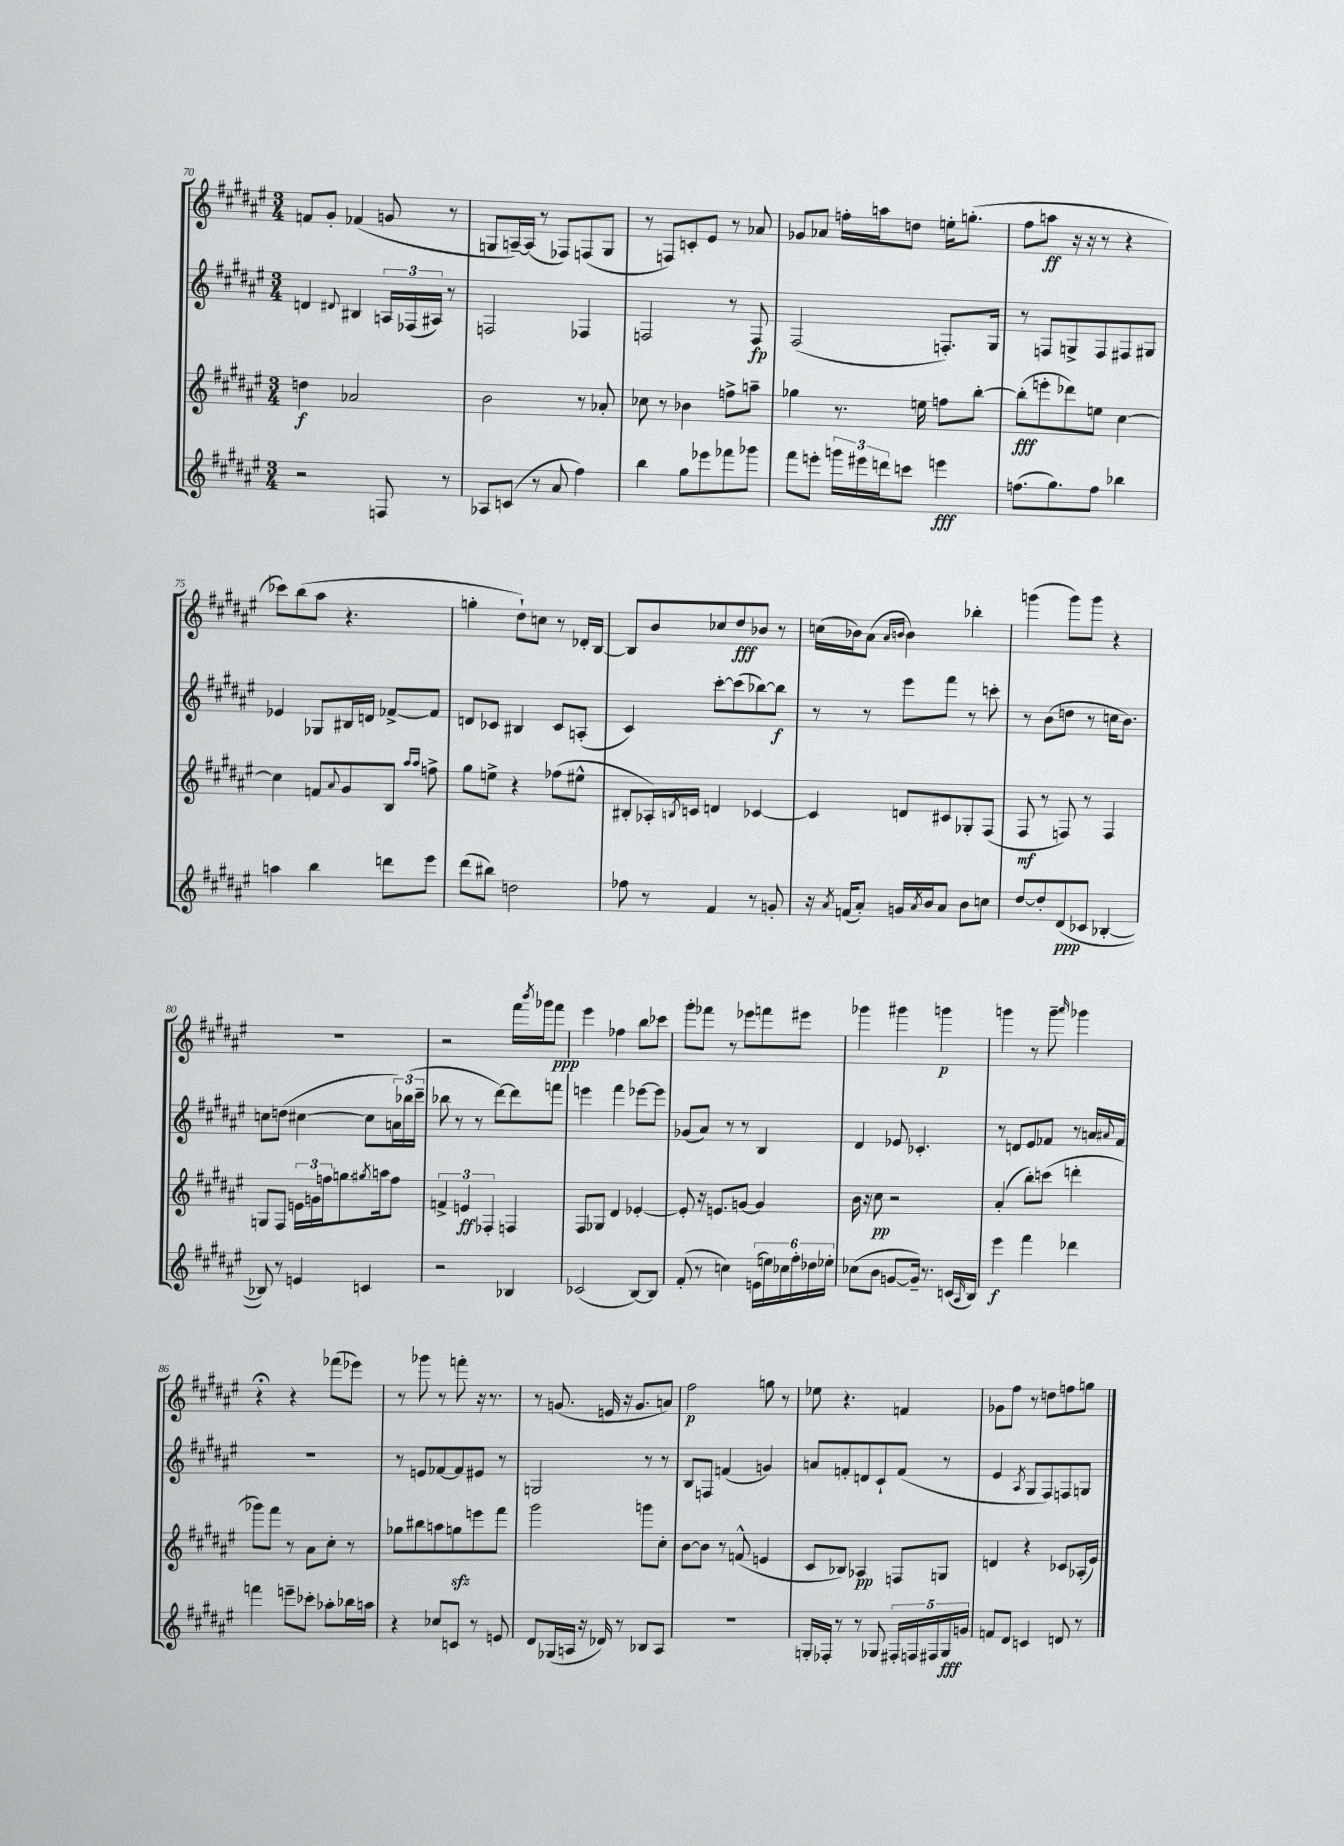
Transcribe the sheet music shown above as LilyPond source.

<<
\new StaffGroup <<
\new Staff = "s0" {
    \clef treble \key fis \major \numericTimeSignature \time 3/4
    f'8 gis'8-. fes'4( g'8 r8 |
    g8 a16~--) a16( r8 fes8) f8( g8 |
    r8 f8) c'8-. eis'8 r8 aes'8 |
    ges'8 aes'8 f''16-. a''16 d''8 e''16-. g''8.-.( |
    fis''8 a''8\ff r16 r16 r8 r4 |
    ces'''8) b''8( ais''8 r4. |
    g''4-. dis''8-!) c''8 r8 des'16-. b16~ |
    b8 b'8 ces''8 dis''8\fff bes'8 r8 |
    c''16( bes'16) ais'8( \grace { ais'16 b'16 } b'4) bes''4-. |
    g'''4( g'''8) g'''8 r4 |
    R2. |
    r2 fis'''16 \acciaccatura { b'''8 } ges'''16 fis'''8\ppp |
    eis'''4 fes''4 b''8 ces'''8 |
    gis'''8-. fes'''8 r8 ees'''8 f'''8 eis'''8 |
    ges'''4 gis'''4 g'''4\p |
    g'''4 r8 g'''8-- \grace { ais'''16 } ges'''4 |
    r4\fermata r4 fes'''8( ees'''8) |
    r8 ges'''8 r8 f'''8-. r16 r8. |
    r8 g'8.( e'16 r16 g'8. a'8) |
    fis''2\p g''8 r8 |
    ees''8 r4. f'4 |
    ges'8 fis''8 r8 d''8 f''8 g''8 \bar "|." |
}
\new Staff = "s1" {
    \clef treble \key fis \major \numericTimeSignature \time 3/4
    d'4 \appoggiatura { dis'8 } bis4 \tuplet 3/2 { a16 fes16( ais16) } r8 |
    f2 fes4 |
    f2 r8 f8\fp |
    fis2( f8.-.) gis16 |
    r8 f8 g8-> f8 fis8 gis8 |
    ees'4 ges8 bis16 d'16 fes'8~-> fes'8 |
    d'8 ces'8 bis4 ces'8 a8-.( |
    cis'4) cis'''8~-. cis'''8( bes''8~) bes''8\f |
    r8 r8 eis'''8 fis'''8 r8 c'''8-. |
    r8 b'8( d''8 r8 c''16 b'8.) |
    c''8 d''8( cis''4~ cis''8 \tuplet 3/2 { a'16) bes''16( cis'''16-- } |
    bes''8 r8 r8 dis'''8~) dis'''8 f'''8 |
    e'''4 fis'''4 ees'''8~ ees'''8 |
    ges'8( ais'8) r8 r8 b4 |
    dis'4 ees'8 ces'4.-. |
    r8 d'8 eis'8 fes'8 r8 a'16 \appoggiatura { ais'8 } fes'16 |
    R2. |
    r8 e'8 fes'8~ fes'8 eis'8 r8 |
    g2 r8 r8 |
    b8 f8 f'4( g'4) |
    a'8 f'8-. d'8 cis'8-! f'8( r8 |
    eis'4 \acciaccatura { ais8 } gis8 fis8) f8 g8 \bar "|." |
}
\new Staff = "s2" {
    \clef treble \key fis \major \numericTimeSignature \time 3/4
    d''4\f aes'2 |
    b'2 r8 aes'8-. |
    ces''8 r8 bes'4 f''8-> a''8-- |
    ges''4 r8. e''16 f''8 b''8~-. |
    b''8-.\fff( e'''8-. des'''8) e''8 cis''4~ |
    cis''4 f'8 \appoggiatura { ais'8 } gis'8 b8 \grace { ais''16 ais''16 } f''8-> |
    gis''8 e''8-> r4 fes''8( eis''8-^ |
    bis8-. aes16-.) \acciaccatura { b8 } c'16 d'4 ces'4~ |
    ces'4 d'8 cis'8 ges8-. fis8( |
    fis8\mf r8 f8) r8 f4 |
    g8 fis8 \tuplet 3/2 { e'16 g'16 f''16 } g''8. \acciaccatura { gis''8 } a''16 f''8 |
    \tuplet 3/2 { f'4-> e'4\ff fes4-. } f4 |
    fis8 ges8 dis'4 ees'4~-. |
    ees'8-. r16 e'8. g'8~ g'4 |
    b'16 r16 cis''8\pp r2 |
    ais'4-.( b''8-.) c'''8( d'''4-. |
    ges'''8) fis'''8 r8 ais'8 cis''8-. r8 |
    ges''8 bis''8 a''8 g''8\sfz e'''8 fis'''8 |
    gis'''2 g'''8 cis''8-. |
    b'8~ b'8 r8 f'8-^( e'4 |
    cis'8 bes8) aes4\pp f8 g8 |
    d'4 r4 ces'8 aes16-.( eis'16) \bar "|." |
}
\new Staff = "s3" {
    \clef treble \key fis \major \numericTimeSignature \time 3/4
    r2 f8 r8 |
    aes8 c'8( r8 ais'8 fis''4) |
    b''4 gis''8 ees'''8 fes'''8 ges'''8 |
    fis'''8 e'''8-. \tuplet 3/2 { g'''16 eis'''16 d'''16 } c'''8 e'''4\fff |
    f''8.( gis''8.) f''8 bes''4 |
    a''4 b''4 d'''8 eis'''8 |
    dis'''8( bis''8) d''2 |
    fes''8 r8 fis'4 r8 g'8-. |
    r16 \acciaccatura { ais'8 } f'16( ais'8-.) g'16 \acciaccatura { ais'8 } b'16 ais'8 b'8 c''8 |
    dis''8~ dis''8-. dis'8\ppp( ces'8 bes4~-. |
    bes8) r8 e'4 c'4 |
    r2 bes4 |
    ces'2( b8~) b8 |
    fis'8-.( r8 c''4) \tuplet 6/4 { e'16( e''16) ces''16 fis''16-. des''16 ees''16-. } |
    ces''8( b'8 g'8~ g'16--) r8. c'16( \grace { ais16 } b16) |
    eis'''4\f fis'''4 des'''4 |
    f'''4 e'''8-- ces'''8-. aes''8-. bes''16 a''16 |
    r4 ces''8 c'8 r8 e'8 |
    dis'8 ges16( a16 r16 des'16) r8 bes8 a8 |
    R2. |
    g16-. fes16-. r8 r8 ges8 \tuplet 5/4 { fis16-. f16 fis16 ges16\fff g'16 } |
    f'8 dis'8 c'4 d'8 r8 \bar "|." |
}
>>
>>
\layout { \context { \Score currentBarNumber = #70 } }
